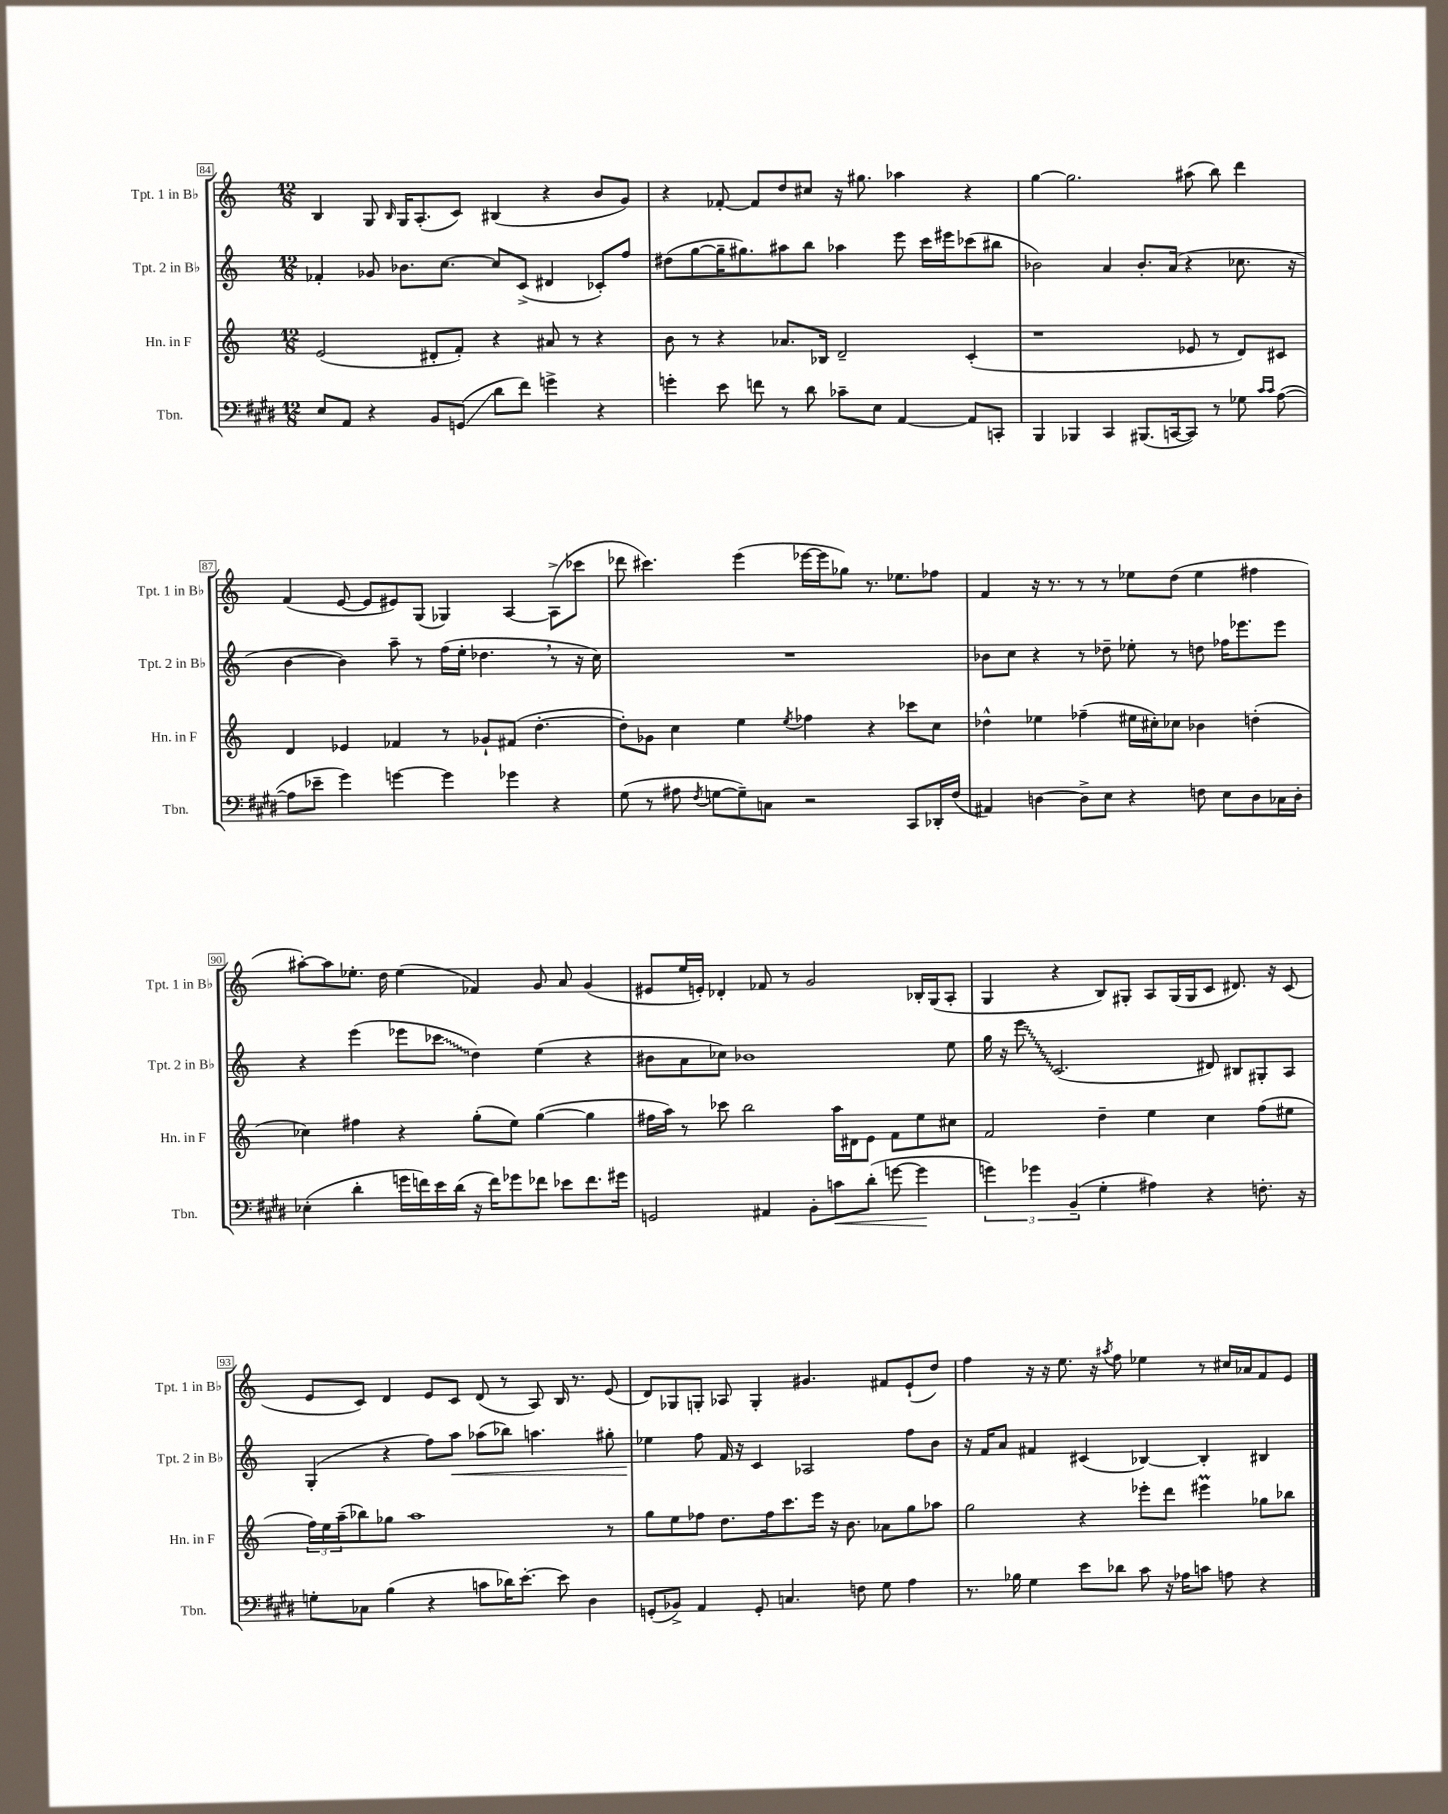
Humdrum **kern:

**kern	**kern	**kern	**kern
*staff4	*staff3	*staff2	*staff1
*clefF4	*clefG2	*clefG2	*clefG2
*k[f#c#g#d#]	*k[]	*k[]	*k[]
*M12/8	*M12/8	*M12/8	*M12/8
8E	(2e	4f-'	4B
8AA	.	.	.
4r	.	8g-	8G
.	.	.	16qqB
.	.	8.b-	16G
.	.	.	(8.A'
8BB	8d#'	.	.
.	.	[8.cc	.
(8GG	8f')	.	8c)
8d#	4r	8cc]	(4B#
8f#)	.	(8c^	.
4g^	8a#	4d#	4r
.	8r	.	.
4r	4r	8c-')	8b
.	.	8ff	8g)
=	=	=	=
4g'	8b	(8dd#	4r
.	8r	[8gg	.
8e	4r	16gg~]	[8f-'
.	.	8.gg#)	.
8f	.	.	8f-]
8r	8.a-	8aa#	8dd
8d#	.	8bb	8cc#
.	16B-	.	.
8c-~	2d~	4aa-	16r
.	.	.	8.gg#
8E	.	.	.
[4AA	.	8eee	4aa-
.	.	16ccc	.
.	.	16eee#	.
8AA]	(4c'	(8ccc-	4r
8CC'	.	8bb#	.
=	=	=	=
4BBB	1r	2b-)	[4gg
4BBB-	.	.	2.gg]
4CC#	.	4a	.
(8.BBB#	.	8.b-'	.
[16CC	.	(16a	.
8CC])	8e-	4r	(8aa#
8r	8r	.	8bb)
8G-	8d)	8.cc-	4ddd
16qqc#	.	.	.
16qqc#	.	.	.
([8A	8c#	.	.
.	.	16r	.
=	=	=	=
8A]	4d	[4b	(4f
8e-~	.	.	.
4g#)	4e-	4b])	[8e
.	.	.	8e]
[4g	4f-	8aa~	8e#)
.	.	8r	(8G
4g]	8r	(16ff	4G-)
.	.	16ee'	.
.	8g-`	4.dd-	.
4g-	(8f#	.	[4A
.	[4.dd'	.	.
4r	.	8r	(8A^]
.	.	16r	8ccc-
.	.	16cc)	.
=	=	=	=
(8G#	8dd'])	1.r	8ddd-
8r	8g-	.	4.ccc#)
8A#	4cc	.	.
8qF#	.	.	.
[8G	.	.	.
8G~])	4ee	.	(4eee
8C	.	.	.
.	8qee	.	.
2r	4ff-	.	[16eee-
.	.	.	16eee-]
.	.	.	8gg-)
.	4r	.	8.r
.	.	.	8.ee-
8CC#	8ccc-	.	.
16DD-'	8cc	.	8ff-
(16F#	.	.	.
=	=	=	=
4AA#)	4dd-^^	8b-	4f
.	.	8cc	.
[4D	4ee-	4r	16r
.	.	.	8.r
8D^]	(4ff-~	8r	8r
8E	.	8dd-~	8r
4r	16ee#	8ee-'	8ee-
.	16cc#')	.	.
.	8cc-	8r	(8dd
8F	4b-	8dd	4ee-
8E	.	16ff-	.
.	.	8.eee-	.
8D	(4dd'	.	4ff#
16C-	.	8eee-	.
16D'	.	.	.
=	=	=	=
(4E-'	4cc-)	4r	[8aa#')
.	.	.	8aa#]
4d#'	4ff#	(4eee	8.ee-'
.	.	.	16dd
16g	4r	8eee-	(4ee-
16f)	.	.	.
16e	.	8ccc-	.
(16d#	.	.	.
16r	(8gg'	4dd)	4f-)
16f)	.	.	.
8g-	8ee)	.	.
8f-	([4gg	(4ee	8g
8e-	.	.	8a
8.f-	4gg]	4r	(4g
16g#	.	.	.
=	=	=	=
2GG	16ff#	8b#	8e#
.	16aa)	.	.
.	8r	8a	16ee
.	.	.	16e')
.	8ccc-	8cc-)	4d-'
.	2bb	1b-	.
4AA#	.	.	8f-
.	.	.	8r
8BB'	.	.	2g
8c	16aa	.	.
.	16d#	.	.
(8d#'	8e	.	.
[8g	8f	.	.
4g]	8ee	.	16B-'
.	.	.	(16G
.	8cc#	8ee	8A'
=	=	=	=
6g)	2f	16gg	4G
.	.	16r	.
.	.	8eee	.
6g-	.	.	.
.	.	(2.c	4r
(6BB~	.	.	.
4G#'	4dd~	.	8B)
.	.	.	8G#'
4A#)	4ee	.	8A
.	.	.	(16G#
.	.	.	16G#
4r	4cc	8d#)	8c
.	.	8B#	8.d#)
8.F'	(8ff	8G#'	.
.	.	.	16r
.	8ee#	8A	(8c
16r	.	.	.
=	=	=	=
8G'	24ff)	(4G'	8e
.	24ee	.	.
.	(24aa~	.	.
8C-	8bb-)	.	8c)
(4B	8gg-	4r	4d
.	1aa	.	.
4r	.	8ff)	8e
.	.	8aa	8c
8c	.	(8aa-	(8d
16d-)	.	8bb-)	8r
[8.e'	.	.	.
.	.	4.aa	8A)
8e]	.	.	16B
.	.	.	8.r
4D#	.	.	.
.	8r	8gg#'	(8e
=	=	=	=
(8GG'	8gg	4ee-	8d)
8BB-^)	8ee	.	8G-
4AA	8ff-	8ff	8G'
.	8.dd	16f	8A-
.	.	16r	.
8GG'	.	4c	4G'
.	16ff-	.	.
4.C	8.ccc	.	.
.	.	2A-	4.g#
.	16eee	.	.
.	16r	.	.
.	8.b	.	.
8F	.	.	.
8G#	8a-	.	8f#
4A	8gg	8ff	(8e`
.	8aa-	8b	8dd)
=	=	=	=
8.r	2gg	16r	4ff
.	.	16f	.
.	.	8a	.
16B-	.	.	.
4G#	.	4f#	16r
.	.	.	16r
.	.	.	8.ee
8e	4r	(4c#	.
.	.	.	16r
.	.	.	8qaa#
8d-	.	.	8ff
8c#	8eee-'	[4B-)	4ee-
16r	8ddd	.	.
16A-	.	.	.
8c	4eee#	4B-']	8r
8A	.	.	16cc#
.	.	.	16a-
4r	8gg-	4B#	8f
.	8bb-	.	8e
==	==	==	==
*-	*-	*-	*-
